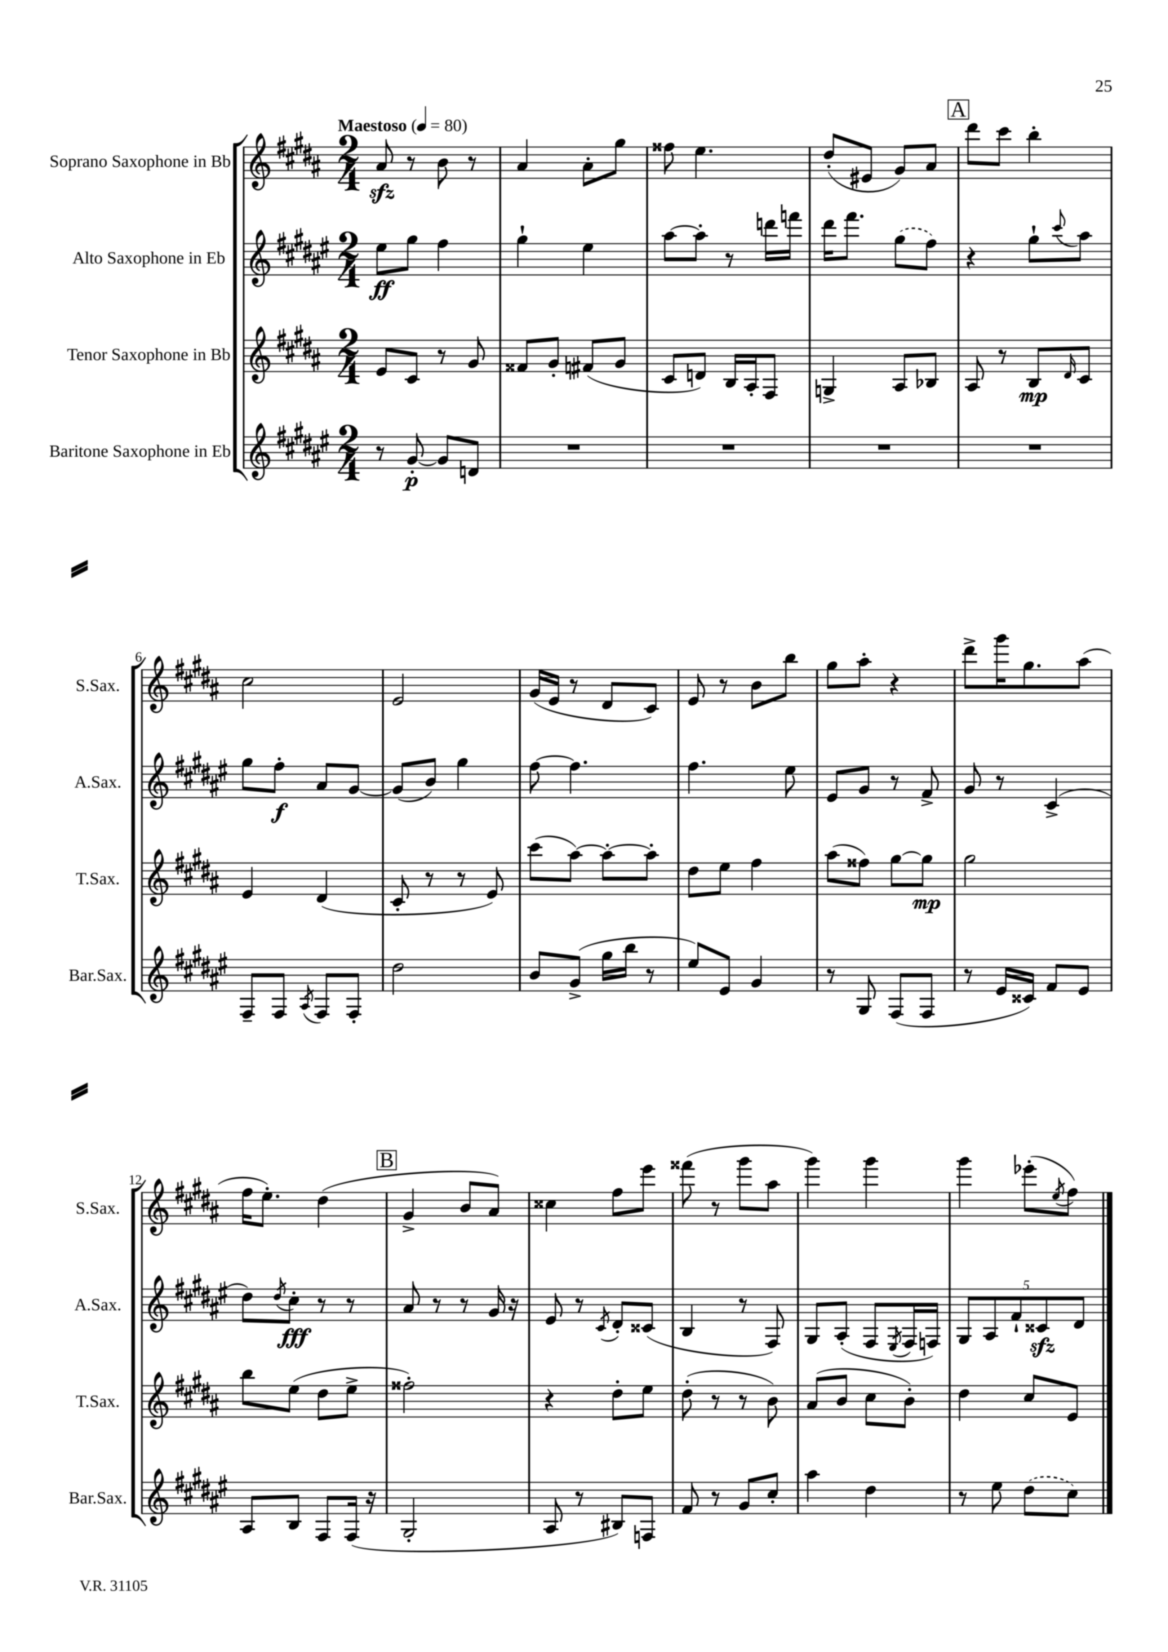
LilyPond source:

<<
\new StaffGroup <<
\new Staff = "s0" \with { instrumentName = "Soprano Saxophone in Bb" shortInstrumentName = "S.Sax." } {
    \clef treble \key b \major \numericTimeSignature \time 2/4 \tempo "Maestoso" 4 = 80
    ais'8\sfz r8 b'8 r8 |
    ais'4 ais'8-. gis''8 |
    fisis''8 e''4. |
    dis''8-.( eis'8 gis'8) ais'8 |
    \mark \markup { \box "A" } dis'''8 cis'''8 b''4-. |
    cis''2 |
    e'2 |
    gis'16( e'16 r8 dis'8 cis'8) |
    e'8 r8 b'8 b''8 |
    gis''8 ais''8-. r4 |
    dis'''8-> gis'''16 gis''8. ais''8( |
    fis''16 e''8.-.) dis''4( |
    \mark \markup { \box "B" } gis'4-> b'8 ais'8) |
    cisis''4 fis''8 e'''8 |
    fisis'''8( r8 gis'''8 ais''8 |
    gis'''4) gis'''4 |
    gis'''4 ees'''8-.( \acciaccatura { e''8 } fis''8) \bar "|." |
}
\new Staff = "s1" \with { instrumentName = "Alto Saxophone in Eb" shortInstrumentName = "A.Sax." } {
    \clef treble \key fis \major \numericTimeSignature \time 2/4
    eis''8\ff gis''8 fis''4 |
    gis''4-! eis''4 |
    ais''8~ ais''8-. r8 d'''16 f'''16 |
    dis'''16 fis'''8. \once \slurDashed gis''8( fis''8) |
    \mark \markup { \box "A" } r4 gis''8-! \appoggiatura { cis'''8 } ais''8 |
    gis''8 fis''8-.\f ais'8 gis'8~ |
    gis'8( b'8) gis''4 |
    fis''8~ fis''4. |
    fis''4. eis''8 |
    eis'8 gis'8 r8 fis'8-> |
    gis'8 r8 cis'4->( |
    dis''8) \acciaccatura { dis''8 } cis''8-.\fff r8 r8 |
    \mark \markup { \box "B" } ais'8 r8 r8 gis'16 r16 |
    eis'8 r8 \acciaccatura { cis'8 } dis'8-. cisis'8( |
    b4 r8 fis8) |
    gis8 ais8-.( fis8 \acciaccatura { eis8 } fis16 f16) |
    \tuplet 5/4 { gis8 ais8 fis'8-! cisis'8\sfz dis'8 } \bar "|." |
}
\new Staff = "s2" \with { instrumentName = "Tenor Saxophone in Bb" shortInstrumentName = "T.Sax." } {
    \clef treble \key b \major \numericTimeSignature \time 2/4
    e'8 cis'8 r8 gis'8 |
    fisis'8 gis'8-. fis'8( gis'8 |
    cis'8 d'8) b16 ais16-. fis8 |
    g4-> ais8 bes8 |
    \mark \markup { \box "A" } ais8 r8 b8\mp \grace { dis'16 } cis'8 |
    e'4 dis'4( |
    cis'8-. r8 r8 e'8) |
    cis'''8( ais''8~) ais''8~-. ais''8-. |
    dis''8 e''8 fis''4 |
    ais''8( fisis''8) gis''8~ gis''8\mp |
    gis''2 |
    b''8 e''8( dis''8 e''8-> |
    \mark \markup { \box "B" } fisis''2-.) |
    r4 dis''8-. e''8 |
    dis''8-.( r8 r8 b'8) |
    ais'8( b'8 cis''8 b'8-.) |
    dis''4 cis''8 e'8 \bar "|." |
}
\new Staff = "s3" \with { instrumentName = "Baritone Saxophone in Eb" shortInstrumentName = "Bar.Sax." } {
    \clef treble \key fis \major \numericTimeSignature \time 2/4
    r8 gis'8~-.\p gis'8 d'8 |
    R2 |
    R2 |
    R2 |
    \mark \markup { \box "A" } R2 |
    fis8-- fis8 \acciaccatura { ais8 } fis8 fis8-. |
    dis''2 |
    b'8 gis'8->( gis''16 b''16 r8 |
    eis''8) eis'8 gis'4 |
    r8 gis8 fis8( fis8 |
    r8 eis'16 cisis'16) fis'8 eis'8 |
    ais8 b8 fis8 fis16( r16 |
    \mark \markup { \box "B" } gis2-. |
    ais8 r8 bis8) f8 |
    fis'8 r8 gis'8 cis''8-. |
    ais''4 dis''4 |
    r8 eis''8 \once \slurDashed dis''8( cis''8) \bar "|." |
}
>>
>>
